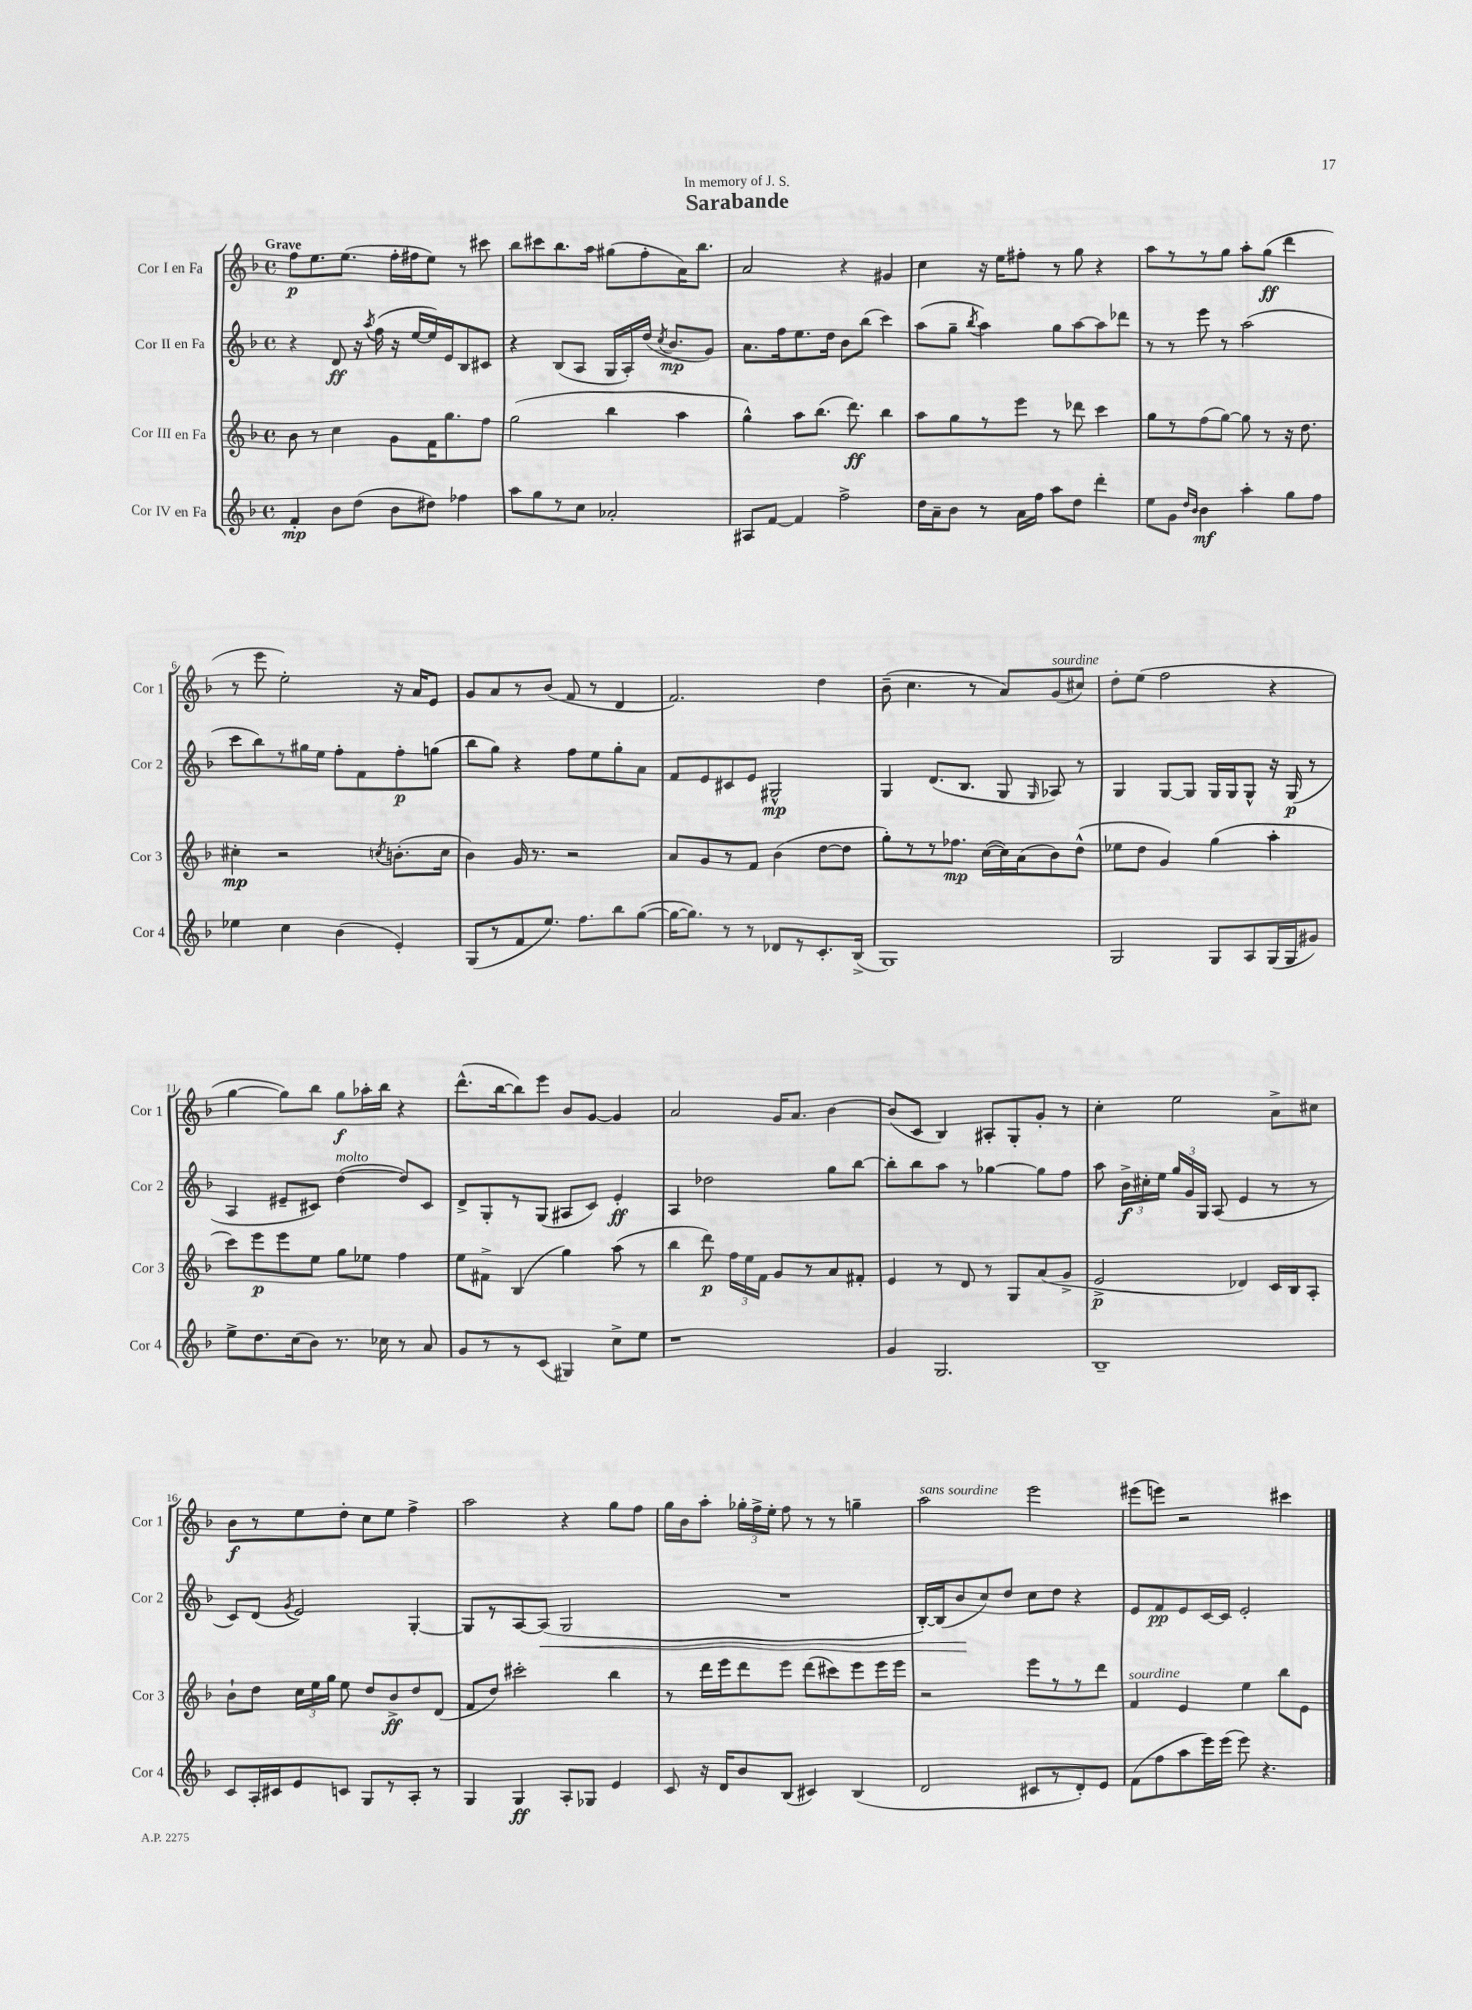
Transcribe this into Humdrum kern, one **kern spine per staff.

**kern	**dynam	**kern	**dynam	**kern	**dynam	**kern	**dynam
*part4	*part4	*part3	*part3	*part2	*part2	*part1	*part1
*staff4	*staff4	*staff3	*staff3	*staff2	*staff2	*staff1	*staff1
*I"Cor IV en Fa	*	*I"Cor III en Fa	*	*I"Cor II en Fa	*	*I"Cor I en Fa	*
*I'Cor 4	*	*I'Cor 3	*	*I'Cor 2	*	*I'Cor 1	*
*clefG2	*	*clefG2	*	*clefG2	*	*clefG2	*
*k[b-]	*	*k[b-]	*	*k[b-]	*	*k[b-]	*
*M4/4	*	*M4/4	*	*M4/4	*	*M4/4	*
*met(c)	*	*met(c)	*	*met(c)	*	*met(c)	*
=1	=1	=1	=1	=1	=1	=1	=1
!	!	!	!	!	!	!LO:TX:a:B:t=Grave	!
4f'/	mp	8b-\	.	4r	.	8ff\L	p
.	.	8r	.	.	.	8.ee\	.
8b-\L	.	4cc\	.	8d/	ff	.	.
.	.	.	.	.	.	(8.ee\J	.
(8dd\J	.	.	.	16r	.	.	.
.	.	.	.	8qaa/	.	.	.
.	.	.	.	(16ff\	.	.	.
8b-\L	.	8g\L	.	16r	.	16ff'\LL	.
.	.	.	.	[16ee/LL	.	16ff#X\J	.
8dd#X\J)	.	16f\K	.	16ee/])	.	8ee\J)	.
.	.	8.gg\	.	16e/J	.	.	.
4ff-X\	.	.	.	8B-/	.	8r	.
.	.	8ff\J	.	8c#X/J	.	8ccc#X\	.
=2	=2	=2	=2	=2	=2	=2	=2
8aa\L	.	(2gg\	.	4r	.	8bb-\L	.
8gg\	.	.	.	.	.	8ccc#X\	.
8r	.	.	.	(8B-/L	.	8.bb-\	.
8cc\J	.	.	.	8A/J	.	.	.
.	.	.	.	.	.	16aa\Jk	.
2a-X'/	.	4bb-\	.	16G/LL	.	(8gg#X\L	.
.	.	.	.	16A'/)	.	.	.
.	.	.	.	(16dd/JJ	.	8ff'\	.
.	.	.	.	8qcc/	.	.	.
.	.	.	.	8.b-/L	mp	.	.
.	.	4aa\	.	.	.	16a\K)	.
.	.	.	.	.	.	8.bb-\J	.
.	.	.	.	8g/J)	.	.	.
=3	=3	=3	=3	=3	=3	=3	=3
8A#X/L	.	4gg^^\)	.	8.a\L	.	2a/	.
[8f/J	.	.	.	.	.	.	.
.	.	.	.	16ff\k	.	.	.
4f/]	.	8aa\L	.	8.ee\	.	.	.
.	.	(8.bb-\J	.	.	.	.	.
.	.	.	.	16dd\Jk	.	.	.
2ff^\	.	.	.	8b-\L	.	4r	.
.	.	8.ddd\)	ff	.	.	.	.
.	.	.	.	(8bb-\J	.	.	.
.	.	4bb-\	.	4ccc\)	.	4g#X/	.
=4	=4	=4	=4	=4	=4	=4	=4
16dd\LL	.	8aa\L	.	(8aa\L	.	4cc\	.
16a~\J	.	.	.	.	.	.	.
8b-\J	.	8gg\	.	8gg~\J	.	.	.
.	.	.	.	8qbb-/	.	.	.
8r	.	8r	.	4aa\)	.	16r	.
.	.	.	.	.	.	16ee\KL	.
16a\LL	.	8eee\J	.	.	.	8ff#X'\J	.
16ff\JJ	.	.	.	.	.	.	.
8aa\L	.	8r	.	8gg\L	.	8r	.
8dd\J	.	8ddd-X\	.	[8aa\	.	8gg\	.
4ddd'\	.	4ccc\	.	8aa\]	.	4r	.
.	.	.	.	8ddd-X\J	.	.	.
=5	=5	=5	=5	=5	=5	=5	=5
8ee\L	.	8gg\L	.	8r	.	8aa\L	.
8g\J	.	8r	.	8r	.	8r	.
16qqdd/LL	.	.	.	.	.	.	.
16qqb-/JJ	.	.	.	.	.	.	.
4b-\	mf	(8ff\	.	8eee\	.	8r	.
.	.	[8gg\J)	.	8r	.	8gg\J	.
4aa'\	.	8gg\]	.	(2aa\	.	8aa'\L	.
.	.	8r	.	.	.	(8gg\J	ff
8gg\L	.	16r	.	.	.	4ddd\	.
.	.	8.dd\	.	.	.	.	.
8ff\J	.	.	.	.	.	.	.
!!LO:LB:g=z
=6	=6	=6	=6	=6	=6	=6	=6
4ee-X\	.	4cc#X'\	mp	8ccc\L	.	8r	.
.	.	.	.	8bb-\)	.	8eee\	.
4cc\	.	2r	.	8r	.	2ee'\)	.
.	.	.	.	16gg#X\L	.	.	.
.	.	.	.	16ee\JJ	.	.	.
(4b-\	.	.	.	8ff'\L	.	.	.
.	.	.	.	8f\	.	.	.
.	.	8qccn/	.	.	.	.	.
4e'/)	.	(8.bn'\L	.	8ff'\	p	16r	.
.	.	.	.	.	.	16a/KL	.
.	.	.	.	(8ggn\J	.	8e/J	.
.	.	16cc\Jk	.	.	.	.	.
=7	=7	=7	=7	=7	=7	=7	=7
(8G/L	.	4b-\)	.	8bb-\L	.	8g/L	.
8r	.	.	.	8gg\J)	.	8a/	.
8f/	.	16g/	.	4r	.	8r	.
.	.	8.r	.	.	.	.	.
8.ee/J)	.	.	.	.	.	(8b-/J	.
.	.	2r	.	8ff\L	.	8f/	.
8.ff\L	.	.	.	.	.	.	.
.	.	.	.	8ee\	.	8r	.
8bb-\	.	.	.	8gg'\	.	4d/	.
([8gg\J	.	.	.	8a\J	.	.	.
=8	=8	=8	=8	=8	=8	=8	=8
16gg\KL_	.	8a/L	.	8f/L	.	2.f/)	.
8.gg\J])	.	.	.	.	.	.	.
.	.	8g/	.	8e/	.	.	.
8r	.	8r	.	8c#X/	.	.	.
8r	.	8f/J	.	8e/J	.	.	.
8d-X/L	.	(4b-\	.	2G#X^^/	mp	.	.
8r	.	.	.	.	.	.	.
8.c'/	.	[8dd\L	.	.	.	4dd\	.
.	.	8dd\J]	.	.	.	.	.
(16B-^/Jk	.	.	.	.	.	.	.
=9	=9	=9	=9	=9	=9	=9	=9
1G)	.	8gg'\L)	.	4G/	.	(8b-~\	.
.	.	8r	.	.	.	4.cc\	.
.	.	8r	.	(8.d/L	.	.	.
.	.	8.ff-X\J	mp	.	.	.	.
.	.	.	.	8.B-/J	.	.	.
.	.	.	.	.	.	8r	.
.	.	([16cc\LL	.	.	.	.	.
.	.	16cc\])	.	8G/	.	8a/L)	.
.	.	(16a\J	.	.	.	.	.
.	.	.	.	16qqG/	.	.	.
!	!	!	!	!	!	!LO:TX:a:i:t=sourdine	!
.	.	8b-\)	.	8A-X/)	.	(8g/	.
.	.	(8dd^^\J	.	8r	.	8cc#X/J)	.
=10	=10	=10	=10	=10	=10	=10	=10
2G/	.	8ee-X\L	.	4G/	.	8dd'\L	.
.	.	8dd\J	.	.	.	(8ee\J	.
.	.	4g/)	.	[8G/L	.	2ff\	.
.	.	.	.	8G/J]	.	.	.
8G/L	.	(4gg\	.	16G/LL	.	.	.
.	.	.	.	16G/J	.	.	.
8A/	.	.	.	8G^^/J	.	.	.
(16G/L	.	4aa'\	.	16r	.	4r	.
16G/J	.	.	.	(16G/	p	.	.
8g#X/J)	.	.	.	8r	.	.	.
!!LO:LB:g=z
=11	=11	=11	=11	=11	=11	=11	=11
8ee^\L	.	8ccc\L)	.	4A/	.	[4gg\	.
8.dd\	.	8eee\	p	.	.	.	.
.	.	8eee\	.	8e#X~/L	.	8gg\L])	.
(16cc\k	.	.	.	.	.	.	.
8b-\J)	.	8ee\J	.	8c#X/J)	.	8bb-\J	.
!	!	!	!	!LO:TX:a:i:t=molto	!	!	!
8.r	.	8gg\L	.	([4dd\	.	8gg\L	f
.	.	8ee-X\J	.	.	.	16aa-X'\L	.
16cc-X\	.	.	.	.	.	16bb-\JJ	.
8r	.	4ff\	.	8dd/L])	.	4r	.
8a/	.	.	.	8c#/J	.	.	.
=12	=12	=12	=12	=12	=12	=12	=12
8g/L	.	8ee\L	.	8d^/L	.	(8.ddd^^\L	.
8r	.	8f#X^\J	.	8G'/	.	.	.
.	.	.	.	.	.	[16bb-\k	.
8r	.	(4B-/	.	8r	.	8bb-\])	.
(8c/J	.	.	.	(8G/J	.	8eee\J	.
4G#X/)	.	4gg\)	.	8A#X/L	.	8b-/L	.
.	.	.	.	8c/J)	.	[8g/J	.
8cc^\L	.	(8aa\	.	4e'/	ff	4g/]	.
8ee\J	.	8r	.	.	.	.	.
=13	=13	=13	=13	=13	=13	=13	=13
1r	.	4bb-\	.	4A/	.	2a/	.
.	.	8ddd\)	p	2dd-X\	.	.	.
.	.	24ff\LL	.	.	.	.	.
.	.	24ee\	.	.	.	.	.
.	.	24f\JJ	.	.	.	.	.
.	.	8g/L	.	.	.	16g/KL	.
.	.	.	.	.	.	8.a/J	.
.	.	8r	.	.	.	.	.
.	.	8a/	.	8gg\L	.	[4b-\	.
.	.	8f#X'/J	.	[8bb-\J	.	.	.
=14	=14	=14	=14	=14	=14	=14	=14
4g/	.	4e/	.	8bb-'\L]	.	(8b-/L]	.
.	.	.	.	8bb-\	.	8c/J	.
2.G/	.	8r	.	8aa\J	.	4B-/)	.
.	.	8d/	.	8r	.	.	.
.	.	8r	.	[4gg-X\	.	8A#X'/L	.
.	.	8G/L	.	.	.	8G'/	.
.	.	(8a/	.	8gg-\L]	.	8g'/J	.
.	.	8g^/J	.	8ff\J	.	8r	.
=15	=15	=15	=15	=15	=15	=15	=15
1B-~	.	2e^/	p	8aa\	.	4cc'\	.
.	.	.	.	24b-^\LL	f	.	.
.	.	.	.	24cc#X'\	.	.	.
.	.	.	.	24ee\JJ	.	.	.
.	.	.	.	24gg/LL	.	2ee\	.
.	.	.	.	24g/	.	.	.
.	.	.	.	24G/JJ	.	.	.
.	.	.	.	(8A/	.	.	.
.	.	4d-X/)	.	4e/	.	.	.
.	.	16c/LL	.	8r	.	8a^\L	.
.	.	16B-/J	.	.	.	.	.
.	.	8A'/J	.	8r	.	8cc#X\J	.
!!LO:LB:g=z
=16	=16	=16	=16	=16	=16	=16	=16
8c/L	.	8b-`\L	.	8c/L)	.	8b-\L	f
16A'/L	.	8dd\J	.	(8d/J	.	8r	.
16c#X/J	.	.	.	.	.	.	.
.	.	.	.	8qg/	.	.	.
8e/	.	24cc\LL	.	2e/)	.	8ee\	.
.	.	24ee\	.	.	.	.	.
.	.	24gg\JJ	.	.	.	.	.
8cn/J	.	8ee\	.	.	.	8dd'\J	.
8G/L	.	8dd/L	.	.	.	8cc\L	.
8r	.	8b-^/	ff	.	.	8ee\J	.
8A'/J	.	8dd/	.	[4G'/	.	4ff^\	.
8r	.	(8d/J	.	.	.	.	.
=17	=17	=17	=17	=17	=17	=17	=17
4G/	.	8f/L	.	8G/L]	.	2aa\	.
.	.	8dd/J)	.	8r	.	.	.
4G/	ff	2ccc#X'\	.	[8A/	.	.	.
!	!	!	!	!	!LO:HP:b	!	!
.	.	.	.	(8A/J]	<	.	.
8A'/L	.	.	.	2G/	.	4r	.
8G-X/J	.	.	.	.	.	.	.
4e/	.	4bb-\	.	.	.	8gg\L	.
.	.	.	.	.	.	8ff\J	.
=18	=18	=18	=18	=18	=18	=18	=18
8c/	.	8r	.	1r	.	16gg\LL	.
.	.	.	.	.	.	16b-\J	.
16r	.	16ddd\LL	.	.	.	8aa'\J	.
16d/KL	.	16eee\J	.	.	.	.	.
8b-/	.	8ddd\	.	.	.	24gg-X'\LL	.
.	.	.	.	.	.	24ff^\	.
.	.	.	.	.	.	24ee'\JJ	.
(8B-/J	.	8eee\J	.	.	.	8ff\	.
4c#X/)	.	(8ddd\L	.	.	.	8r	.
.	.	8ccc#X\)	.	.	.	8r	.
(4B-/	.	8eee\	.	.	.	4ggn~\	.
.	.	16eee\L	.	.	.	.	.
.	.	16eee\JJ	.	.	.	.	.
=19	=19	=19	=19	=19	=19	=19	=19
!	!	!	!	!	!	!LO:TX:a:i:t=sans sourdine	!
2d/	.	2r	.	[16B-'/LL)	.	2aa\	.
.	.	.	.	(16B-/J]	.	.	.
.	.	.	.	8b-/	.	.	.
.	.	.	.	8cc/)	[	.	.
.	.	.	.	8dd/J	.	.	.
8c#X/L	.	8eee\L	.	8cc\L	.	2eee\	.
8r	.	8r	.	8dd\J	.	.	.
8d'/)	.	8r	.	4r	.	.	.
8e/J	.	8ddd\J	.	.	.	.	.
=20	=20	=20	=20	=20	=20	=20	=20
!	!	!LO:TX:a:i:t=sourdine	!	!	!	!	!
(8f\L	.	4f/	.	8e/L	.	(8eee#X\L	.
8ff\	.	.	.	8f/	pp	8eeen\J)	.
8aa\	.	4e/	.	8e/	.	2r	.
16eee\L)	.	.	.	[16c/L	.	.	.
(16eee\JJ	.	.	.	16c/JJ]	.	.	.
8eee\)	.	4ee\	.	2e'/	.	.	.
4.r	.	.	.	.	.	.	.
.	.	8bb-\L	.	.	.	4ccc#X\	.
.	.	8e\J	.	.	.	.	.
==	==	==	==	==	==	==	==
*-	*-	*-	*-	*-	*-	*-	*-
